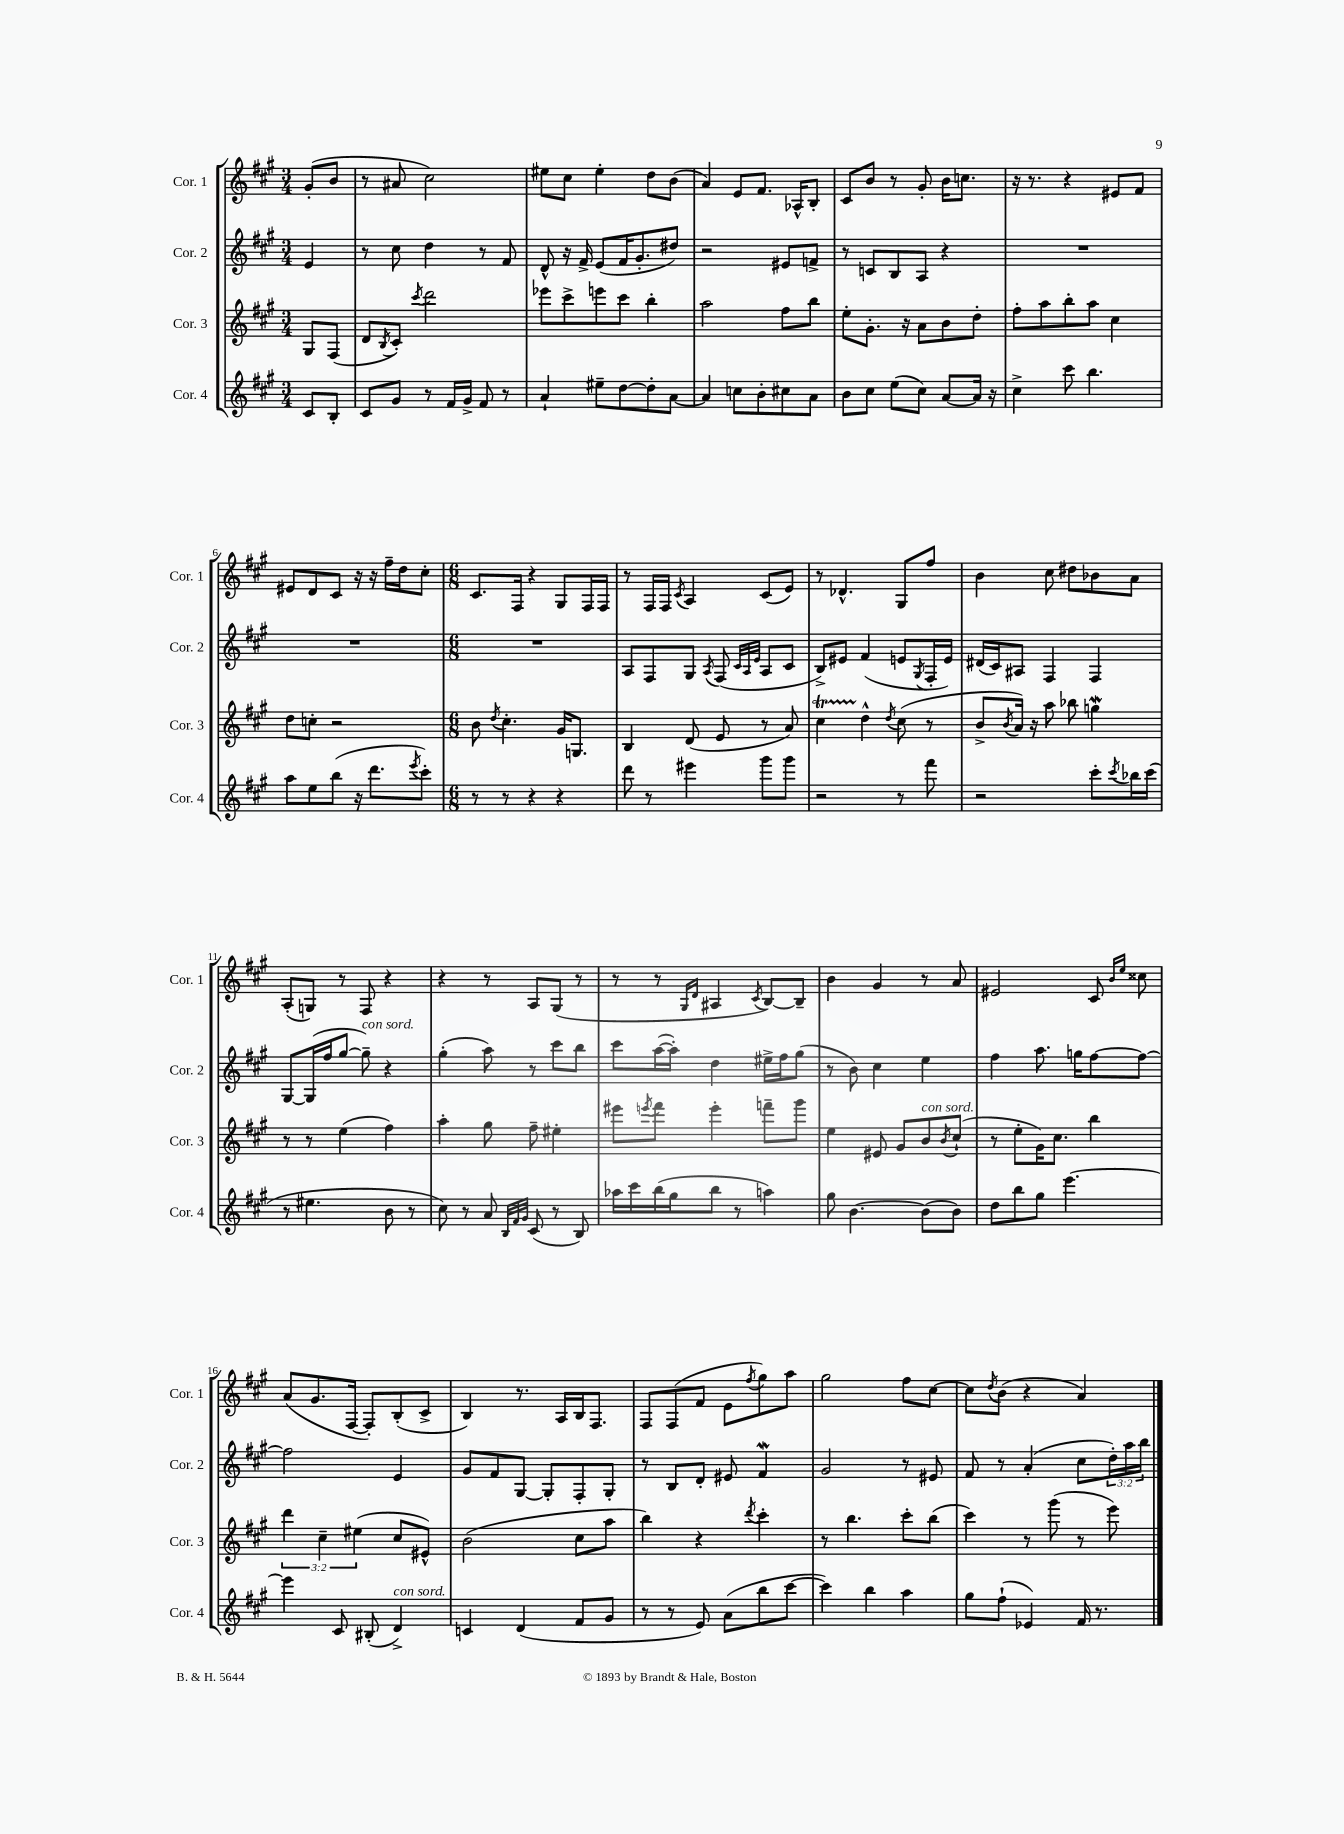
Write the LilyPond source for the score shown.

<<
\new StaffGroup <<
\new Staff = "s0" \with { instrumentName = "Cor. 1" shortInstrumentName = "Cor. 1" } {
    \clef treble \key a \major \numericTimeSignature \time 3/4 \partial 4
    gis'8-.( b'8 |
    r8 ais'8 cis''2) |
    eis''8 cis''8 eis''4-. d''8 b'8( |
    a'4) e'8 fis'8. aes16-^ b8-. |
    cis'8 b'8 r8 gis'8-. b'16 c''8. |
    r16 r8. r4 eis'8 fis'8 |
    eis'8 d'8 cis'8 r16 r16 fis''16-- d''16 cis''8-. |
    \numericTimeSignature \time 6/8 cis'8. fis16 r4 gis8 fis16 fis16 |
    r8 fis16 fis16 \acciaccatura { cis'8 } a4 cis'8( e'8) |
    r8 des'4.-^ gis8 fis''8 |
    b'4 cis''8 dis''8 bes'8 a'8 |
    a8-.( g8) r8 fis8 r4 |
    r4 r8 a8 gis8( r8 |
    r8 r8 \grace { gis16 d'16 } ais4 \acciaccatura { cis'8 } b8~) b8-- |
    b'4 gis'4 r8 a'8 |
    eis'2 cis'8 \grace { b'16 e''16 } cisis''8 |
    a'8( gis'8. fis16~ fis8-.) b8-.( cis'8-> |
    b4) r8. a16 b16 fis8. |
    fis8 fis8( fis'8 e'8 \acciaccatura { fis''8 } gis''8) a''8 |
    gis''2 fis''8 cis''8~ |
    cis''8 \acciaccatura { d''8 } b'8( r4 a'4) \bar "|." |
}
\new Staff = "s1" \with { instrumentName = "Cor. 2" shortInstrumentName = "Cor. 2" } {
    \clef treble \key a \major \numericTimeSignature \time 3/4 \override Staff.TupletNumber.text = #tuplet-number::calc-fraction-text \partial 4
    e'4 |
    r8 cis''8 d''4 r8 fis'8 |
    d'8-^ r16 fis'16-> e'8( fis'16 gis'8.-. dis''8) |
    r2 eis'8 f'8-> |
    r8 c'8 b8 a8 r4 |
    R2. |
    R2. |
    \numericTimeSignature \time 6/8 R2. |
    a8 fis8 gis8 \acciaccatura { a8 } fis8( \grace { cis'32 a32 e'32 } a8 cis'8 |
    b8->) eis'8 fis'4( e'8 \acciaccatura { gis8 } fis16-. e'16) |
    dis'16( cis'16) ais8 fis4 fis4 |
    gis8~ gis16( fis''16 gis''8~ gis''8--^\markup { \italic "con sord." }) r4 |
    gis''4-.( a''8) r8 cis'''8 b''8 |
    cis'''8 a''16~( a''16-.) d''4 eis''16-> fis''16 gis''8( |
    r8 b'8) cis''4 e''4 |
    fis''4 a''8. g''16 fis''8~ fis''8~ |
    fis''2 e'4 |
    gis'8 fis'8 gis8~ gis8-. fis8-. gis8-. |
    r8 b8 d'8-. eis'8 fis'4\mordent |
    gis'2 r8 eis'8 |
    fis'8 r8 a'4-.( cis''8 \tuplet 3/2 { d''16-.) a''16 b''16 } \bar "|." |
}
\new Staff = "s2" \with { instrumentName = "Cor. 3" shortInstrumentName = "Cor. 3" } {
    \clef treble \key a \major \numericTimeSignature \time 3/4 \override Staff.TupletNumber.text = #tuplet-number::calc-fraction-text \partial 4
    gis8 fis8( |
    d'8 \acciaccatura { b8 } cis'8-.) \acciaccatura { cis'''8 } d'''2 |
    ees'''8 cis'''8-> e'''8 cis'''8 b''4-. |
    a''2 fis''8 b''8 |
    e''8-. gis'8.-. r16 a'8 b'8 d''8-. |
    fis''8-. a''8 b''8-. a''8 cis''4 |
    d''8 c''8-. r2 |
    \numericTimeSignature \time 6/8 b'8 \acciaccatura { d''8 } cis''4.-. gis'16 g8. |
    b4 d'8( e'8 r8 a'8) |
    cis''4\startTrillSpan d''4-^\stopTrillSpan \acciaccatura { d''8 } cis''8( r8 |
    b'8-> \acciaccatura { b'8 } a'16) r16 a''8 bes''8 g''4\mordent |
    r8 r8 e''4( fis''4) |
    a''4-. gis''8 fis''8-- eis''4-. |
    eis'''8 \acciaccatura { e'''8 } fis'''8 e'''4-. f'''8-- gis'''8 |
    e''4 eis'8 gis'8 b'8^\markup { \italic "con sord." } \acciaccatura { b'8 } cis''8-!( |
    r8 e''8-. gis'16) cis''8. b''4 |
    \tuplet 3/2 { d'''4 cis''4-- eis''4( } cis''8 eis'8-^) |
    b'2( cis''8 a''8 |
    b''4) r4 \acciaccatura { d'''8 } cis'''4-. |
    r8 b''4. cis'''8-. b''8( |
    cis'''4) r8 gis'''8( r8 e'''8) \bar "|." |
}
\new Staff = "s3" \with { instrumentName = "Cor. 4" shortInstrumentName = "Cor. 4" } {
    \clef treble \key a \major \numericTimeSignature \time 3/4 \partial 4
    cis'8 b8-. |
    cis'8 gis'8 r8 fis'16 gis'16-> fis'8 r8 |
    a'4-! eis''8-- d''8~ d''8-. a'8~ |
    a'4 c''8 b'8-. cis''8 a'8 |
    b'8 cis''8 e''8( cis''8) a'8~ a'16 r16 |
    cis''4-> cis'''8 b''4. |
    a''8 e''8 b''8( r16 d'''8. \acciaccatura { e'''8 } cis'''8-.) |
    \numericTimeSignature \time 6/8 r8 r8 r4 r4 |
    d'''8 r8 eis'''4 gis'''8 gis'''8 |
    r2 r8 fis'''8 |
    r2 cis'''8-. \acciaccatura { cis'''8 } bes''16 cis'''16( |
    r8 eis''4. b'8 r8 |
    cis''8) r8 a'8 \grace { b32 fis'32 gis'32 } cis'8( r8 b8) |
    aes''16 cis'''16 b''16( gis''16 b''8 r8 a''4) |
    gis''8 b'4.~ b'8( b'8) |
    d''8 b''8 gis''8 e'''4.~ |
    e'''4 cis'8 bis8-.( d'4->^\markup { \italic "con sord." }) |
    c'4 d'4( fis'8 gis'8 |
    r8 r8 e'8) a'8( b''8 cis'''8~ |
    cis'''4) b''4 a''4 |
    gis''8 fis''8-!( ees'4) fis'16 r8. \bar "|." |
}
>>
>>
